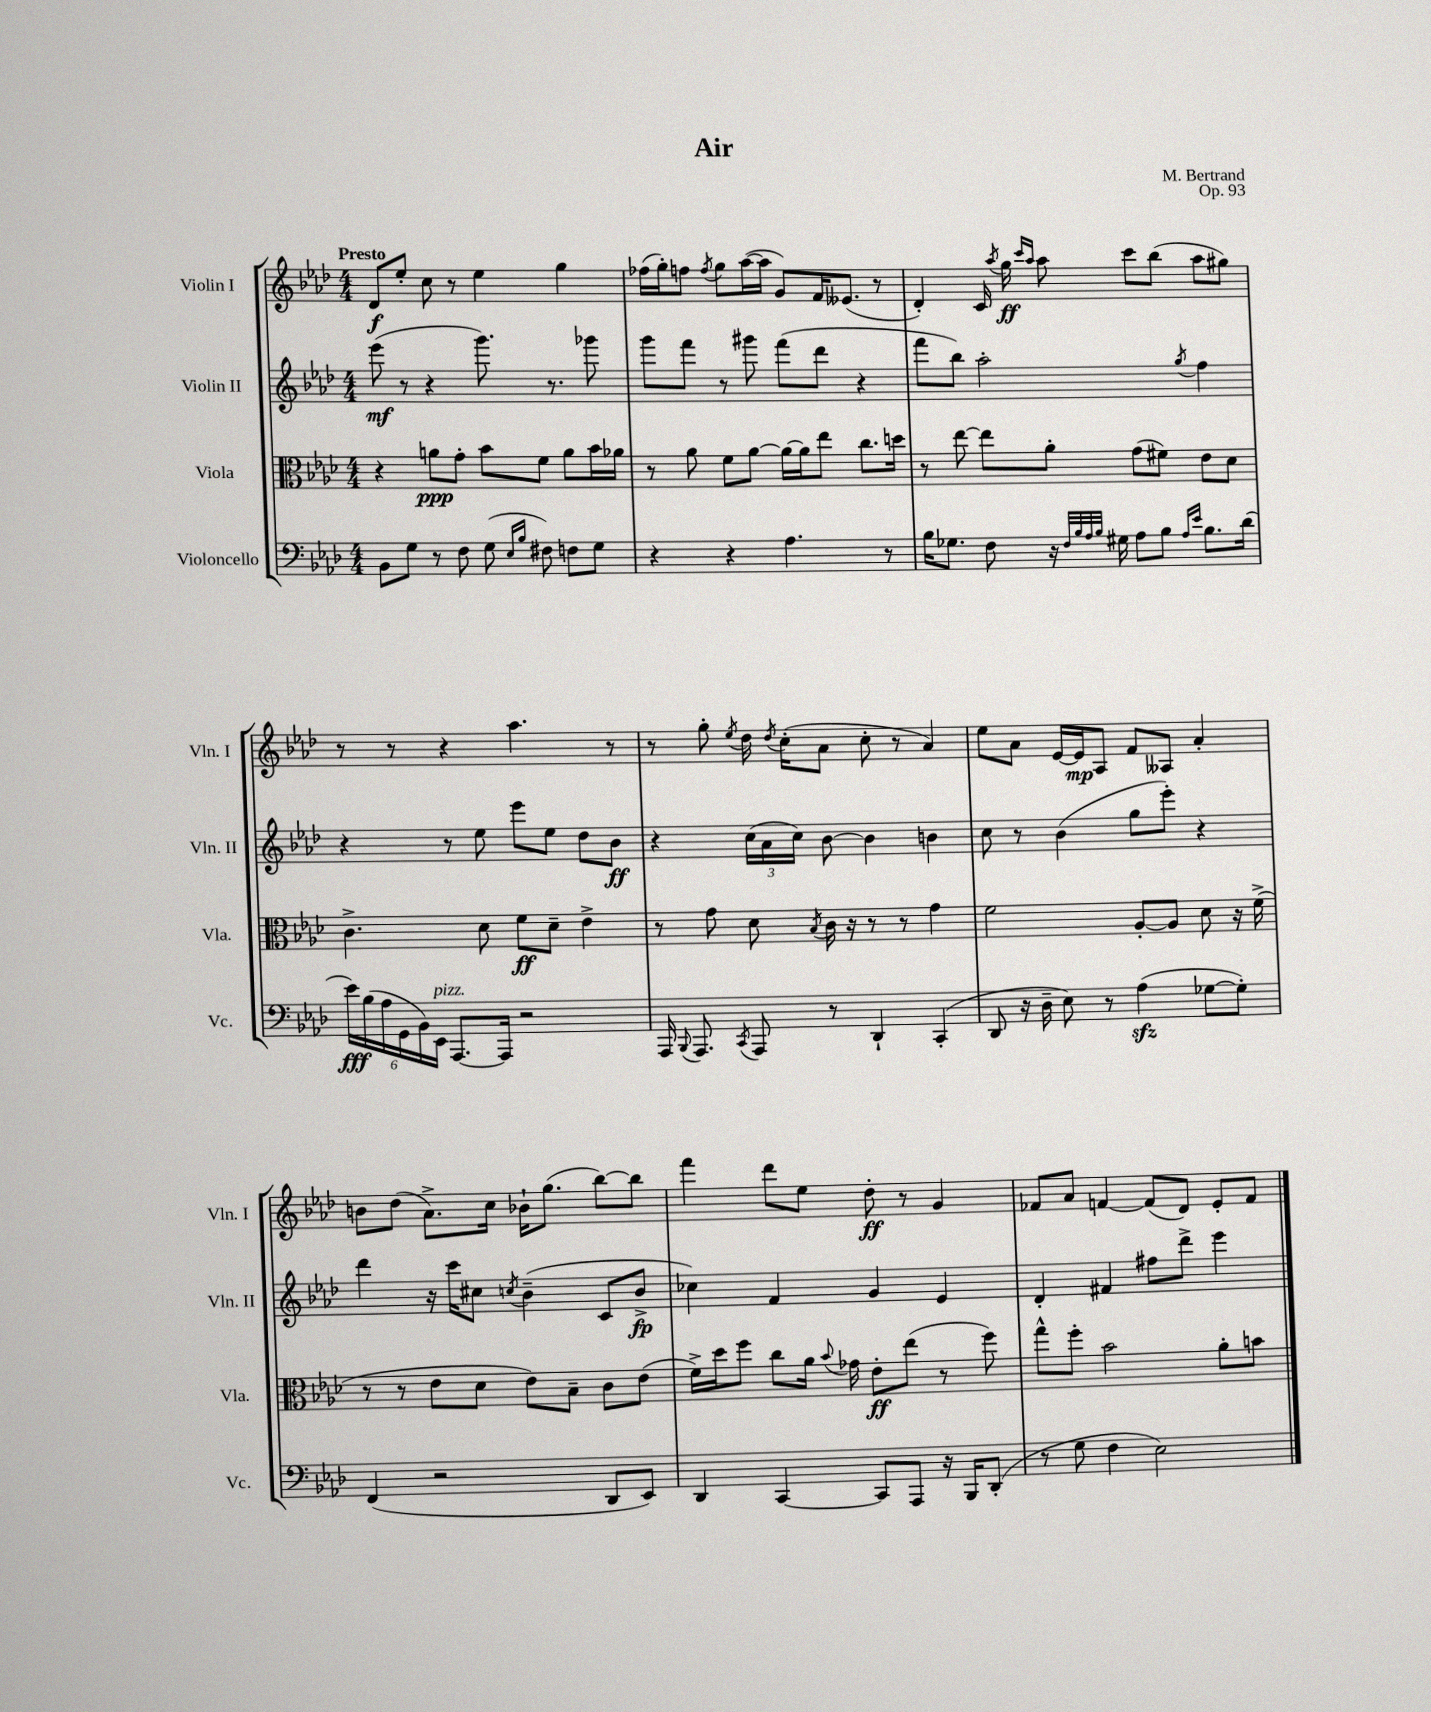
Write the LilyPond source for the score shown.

\header { title = "Air" composer = "M. Bertrand" opus = "Op. 93" }
<<
\new StaffGroup <<
\new Staff = "s0" \with { instrumentName = "Violin I" shortInstrumentName = "Vln. I" } {
    \clef treble \key aes \major \numericTimeSignature \time 4/4 \tempo "Presto"
    \autoBeamOff des'8[\f ees''8]-. c''8 r8 ees''4 g''4 |
    fes''16[( g''16-.) f''8] \acciaccatura { f''8 } g''8[ aes''16~( aes''16] g'8[) f'16 eeses'8.]( r8 |
    des'4-.) c'16 \acciaccatura { aes''8 } g''16\ff \grace { c'''16[ aes''16] } aes''8 c'''8[ bes''8]( aes''8[ gis''8]) |
    r8 r8 r4 aes''4. r8 |
    r8 g''8-. \acciaccatura { ees''8 } des''16 \acciaccatura { des''8 } c''16[-.( aes'8] c''8-. r8 aes'4) |
    ees''8[ aes'8] ees'16[~ ees'16\mp aes8] f'8[ aeses8] aes'4-. |
    b'8[ des''8]( aes'8.[->) c''16] bes'16[-! g''8.]( bes''8[~) bes''8] |
    f'''4 des'''8[ ees''8] des''8-.\ff r8 g'4 |
    fes'8[ aes'8] f'4~ f'8[( des'8]) ees'8[-. f'8] \bar "|." |
}
\new Staff = "s1" \with { instrumentName = "Violin II" shortInstrumentName = "Vln. II" } {
    \clef treble \key aes \major \numericTimeSignature \time 4/4
    \autoBeamOff ees'''8\mf( r8 r4 g'''8.) r8. ges'''8 |
    g'''8[ f'''8] r8 gis'''8 f'''8[( des'''8] r4 |
    f'''8[ bes''8]) aes''2-. \acciaccatura { g''8 } f''4 |
    r4 r8 ees''8 ees'''8[ ees''8] des''8[ bes'8]\ff |
    r4 \tuplet 3/2 { c''16[( aes'16 c''16]) } bes'8~ bes'4 b'4 |
    c''8 r8 bes'4( g''8[ ees'''8]-.) r4 |
    des'''4 r16 c'''16[ cis''8] \acciaccatura { c''8 } bes'4--( c'8[ bes'8]->\fp |
    ces''4) f'4 g'4 ees'4 |
    des'4-. fis'4 fis''8[ des'''8]-> ees'''4 \bar "|." |
}
\new Staff = "s2" \with { instrumentName = "Viola" shortInstrumentName = "Vla." } {
    \clef alto \key aes \major \numericTimeSignature \time 4/4
    \autoBeamOff r4 a'8[\ppp g'8]-. bes'8[ f'8] a'8[ bes'16 aes'16] |
    r8 aes'8 f'8[ aes'8]~ aes'16[~ aes'16 ees''8] c''8.[ d''16] |
    r8 ees''8~ ees''8[ aes'8]-. g'8[( fis'8]) ees'8[ des'8] |
    c'4.-> des'8 f'8[\ff des'8]-- ees'4-> |
    r8 g'8 des'8 \acciaccatura { bes8 } c'16 r16 r8 r8 g'4 |
    f'2 aes8[~-. aes8] des'8 r16 f'16->( |
    r8 r8 ees'8[ des'8] ees'8[) bes8]-- c'8[ ees'8]( |
    f'16[->) des''16 f''8] c''8[ aes'16] \appoggiatura { bes'8 } ges'16 ees'8[-.\ff ees''8]( r8 f''8) |
    g''8[-^ f''8]-. bes'2 aes'8[-. b'8] \bar "|." |
}
\new Staff = "s3" \with { instrumentName = "Violoncello" shortInstrumentName = "Vc." } {
    \clef bass \key aes \major \numericTimeSignature \time 4/4
    \autoBeamOff bes,8[ g8] r8 f8 g8( \grace { ees16[ bes16] } fis8) f8[ g8] |
    r4 r4 aes4. r8 |
    bes16[ ges8.] f8 r16 \grace { f32[ bes32 aes32 bes32] } gis16 aes8[ bes8] \grace { aes16[ ees'16] } bes8.[ des'16]( |
    \tuplet 6/4 { ees'16[\fff) bes16( aes16 g,16 bes,16) ees,16]^\markup { \italic "pizz." } } aes,,8.[~ aes,,16] r2 |
    aes,,16 \appoggiatura { bes,,8 } aes,,8. \acciaccatura { c,8 } aes,,8 r8 des,4-! c,4-.( |
    des,8 r16 des16-- ees8) r8 aes4\sfz( ges8[~ ges8]-.) |
    f,4( r2 des,8[ ees,8]) |
    des,4 c,4~ c,8[ aes,,8] r16 bes,,16[ des,8]-.( |
    r8 g8 f4 ees2) \bar "|." |
}
>>
>>
\layout { \context { \Score \remove "Bar_number_engraver" } }
